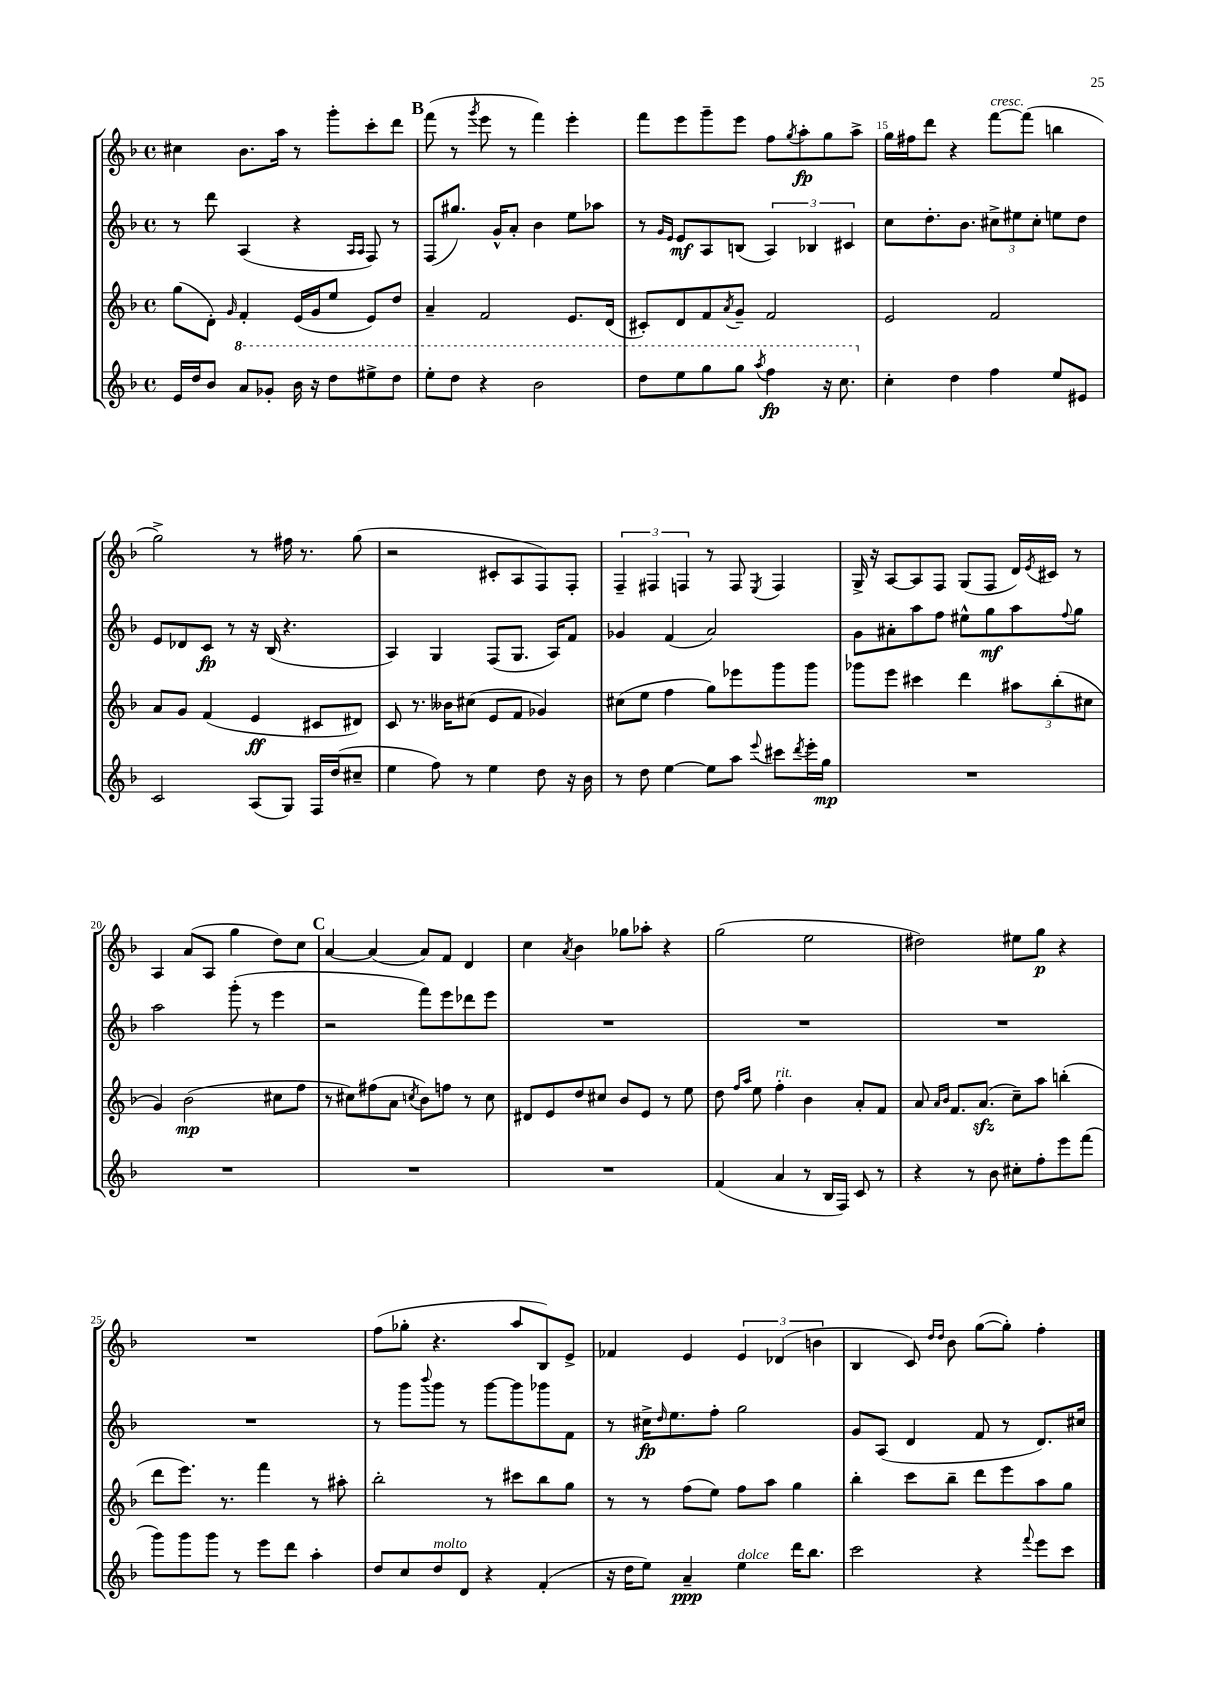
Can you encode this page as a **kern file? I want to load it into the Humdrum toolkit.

**kern	**kern	**kern	**kern
*staff4	*staff3	*staff2	*staff1
*clefG2	*clefG2	*clefG2	*clefG2
*k[b-]	*k[b-]	*k[b-]	*k[b-]
*M4/4	*M4/4	*M4/4	*M4/4
*met(c)	*met(c)	*met(c)	*met(c)
16e/LL	(8gg\L	8r	4cc#\
16dd/J	.	.	.
8b-/J	8d'\J)	8ddd\	.
.	16qqg/	.	.
8aa/L	4f'/	(4A/	8.b-\L
8gg-'/J	.	.	.
.	.	.	16aa\Jk
16bb-\	(16e/LL	4r	8r
16r	16g/J	.	.
8ddd\L	8ee/J	.	8ggg'\L
.	.	16qqA/LL	.
.	.	16qqA/JJ	.
8eee#^\	8e/L)	8F/)	8ccc'\
8ddd\J	8dd/J	8r	8ddd\J
=	=	=	=
8eee'\L	4a~/	(8F/L	(8fff\
8ddd\J	.	8.gg#/J)	8r
.	.	.	8qggg/
4r	2f/	.	8eee\
.	.	16g^^/LK	.
.	.	8a'/J	8r
2bb-\	.	4b-\	4fff\)
.	8.e/L	8ee\L	4eee'\
.	.	8aa-\J	.
.	(16d/Jk	.	.
=	=	=	=
8ddd\L	8c#'/L)	8r	8fff\L
.	.	16qqg/LL	.
.	.	16qqe/JJ	.
8eee\	8d/	8e/L	8eee\
8ggg\	8f/	8A/	8ggg~\
.	8qa/	.	.
8ggg\J	8g~/J	(8B/J	8eee\J
8qaaa/	.	.	.
4fff\	2f/	6A/)	8ff\L
.	.	.	8qgg/
.	.	.	8aa'\
.	.	6B-/	.
16r	.	.	8gg\
8.ccc\	.	.	.
.	.	6c#/	.
.	.	.	8aa^\J
=	=	=	=
4cc'\	2e/	8cc\L	16gg\LL
.	.	.	16ff#\J
.	.	8.dd'\	8ddd\J
4dd\	.	.	4r
.	.	8.b-\J	.
4ff\	2f/	12cc#^\L	[8fff\L
.	.	12ee#\	.
.	.	.	(8fff\]J
.	.	12cc#'\J	.
8ee/L	.	8ee\L	4bb\
8e#/J	.	8dd\J	.
=	=	=	=
2c/	8a/L	8e/L	2gg^\)
.	8g/J	8d-/	.
.	(4f/	8c/J	.
.	.	8r	.
(8A/L	4e/	16r	8r
.	.	(16B-/	.
8G/J)	.	4.r	16ff#\
.	.	.	8.r
16F/LL	8c#/L	.	.
(16dd/J	.	.	.
8cc#~/J	8d#/J)	.	(8gg\
=	=	=	=
4ee\	8c/	4A/)	2r
.	8.r	.	.
8ff\)	.	4G/	.
.	16b--\LK	.	.
8r	(8cc#\J	.	.
4ee\	8e/L	(8F/L	8c#'/L
.	8f/J	8.G/J	8A/
8dd\	4g-/)	.	8F/)
.	.	16A/LK)	.
16r	.	8f/J	8F'/J
16b-\	.	.	.
=	=	=	=
8r	(8cc#\L	4g-/	6F~/
8dd\	8ee\J	.	.
.	.	.	6F#/
[4ee\	4ff\	(4f/	.
.	.	.	6F/
8ee\]L	8gg\L)	2a/)	8r
8aa\J	8eee-\	.	8F/
8qqeee/	.	.	8qE/
8ccc#\L	8ggg\	.	4F/
8qddd/	.	.	.
16eee'\L	8ggg\J	.	.
16gg\JJ	.	.	.
=	=	=	=
1r	8ggg-\L	8g\L	16G^/
.	.	.	16r
.	8eee\J	8a#'\	[8A/L
.	4ccc#\	8aa\	8A/]
.	.	8ff\J	8F/J
.	4ddd\	8ee#^^\L	(8G/L
.	.	8gg\	8F/J
.	12aa#\L	8aa\	16d/LL)
.	.	.	8qe/
.	.	.	16c#/JJ
.	(12bb-'\	.	.
.	.	8qqff/	.
.	.	8gg\J	8r
.	12cc#\J	.	.
=	=	=	=
1r	4g/)	2aa\	4A/
.	(2b-\	.	(8a/L
.	.	.	8A/J
.	.	(8ggg'\	4gg\
.	.	8r	.
.	8cc#\L	4eee\	8dd\L)
.	8ff\J	.	8cc\J
=	=	=	=
1r	8r	2r	[4a/
.	8cc#\L)	.	.
.	(8ff#\	.	(4a/]
.	8a\J	.	.
.	8qcc/	.	.
.	8b-\L)	8fff\L)	8a/L)
.	8ff\J	8eee\	8f/J
.	8r	8ddd-\	4d/
.	8cc\	8eee\J	.
=	=	=	=
1r	8d#/L	1r	4cc\
.	8e/	.	.
.	.	.	8qa/
.	8dd/	.	4b-\
.	8cc#/J	.	.
.	8b-/L	.	8gg-\L
.	8e/J	.	8aa-'\J
.	8r	.	4r
.	8ee\	.	.
=	=	=	=
(4f/	8dd\	1r	(2gg\
.	16qqff/LL	.	.
.	16qqaa/JJ	.	.
.	8ee\	.	.
4a/	4ff'\	.	.
8r	4b-\	.	2ee\
16B-/LL	.	.	.
16F/JJ)	.	.	.
8c/	8a'/L	.	.
8r	8f/J	.	.
=	=	=	=
4r	8a/	1r	2dd#\)
.	16qqa/LL	.	.
.	16qqb-/JJ	.	.
.	8.f/L	.	.
8r	.	.	.
.	(8.a/J	.	.
8b-\	.	.	.
8cc#'\L	8cc~\L)	.	8ee#\L
8ff'\	8aa\J	.	8gg\J
8eee\	(4bb'\	.	4r
(8fff\J	.	.	.
=	=	=	=
8ggg\L)	8ddd\L	1r	1r
8ggg\	8.eee\J)	.	.
8ggg\J	.	.	.
.	8.r	.	.
8r	.	.	.
8eee\L	4fff\	.	.
8ddd\J	.	.	.
4aa'\	8r	.	.
.	8aa#'\	.	.
=	=	=	=
8dd/L	2bb-'\	8r	(8ff\L
8cc/	.	8ggg\L	8gg-'\J
.	.	8qqbbb-/	.
8dd/	.	8ggg\J	4.r
8d/J	.	8r	.
4r	8r	[8ggg\L	.
.	8ccc#\L	8ggg\]	8aa/L
(4f'/	8bb-\	8ggg-\	8B-/)
.	8gg\J	8f\J	8e^/J
=	=	=	=
16r	8r	8r	4f-/
16dd\LK	.	.	.
8ee\J)	8r	16cc#^\LK	.
.	.	16qqdd/	.
.	.	8.ee\	.
4a~/	(8ff\L	.	4e/
.	8ee\J)	8ff'\J	.
4ee\	8ff\L	2gg\	6e/
.	8aa\J	.	.
.	.	.	(6d-/
16ddd\LK	4gg\	.	.
8.bb-\J	.	.	.
.	.	.	6b\
=	=	=	=
2ccc\	4bb-'\	8g/L	4B-/
.	.	(8A/J	.
.	8ccc\L	4d/	8c/)
.	.	.	16qqdd/LL
.	.	.	16qqdd/JJ
.	8bb-~\J	.	8b-\
4r	8ddd\L	8f/	([8gg\L
.	8eee\	8r	8gg'\]J)
8qqfff/	.	.	.
8eee\L	8aa\	8.d/L)	4ff'\
8ccc\J	8gg\J	.	.
.	.	16cc#/Jk	.
==	==	==	==
*-	*-	*-	*-
